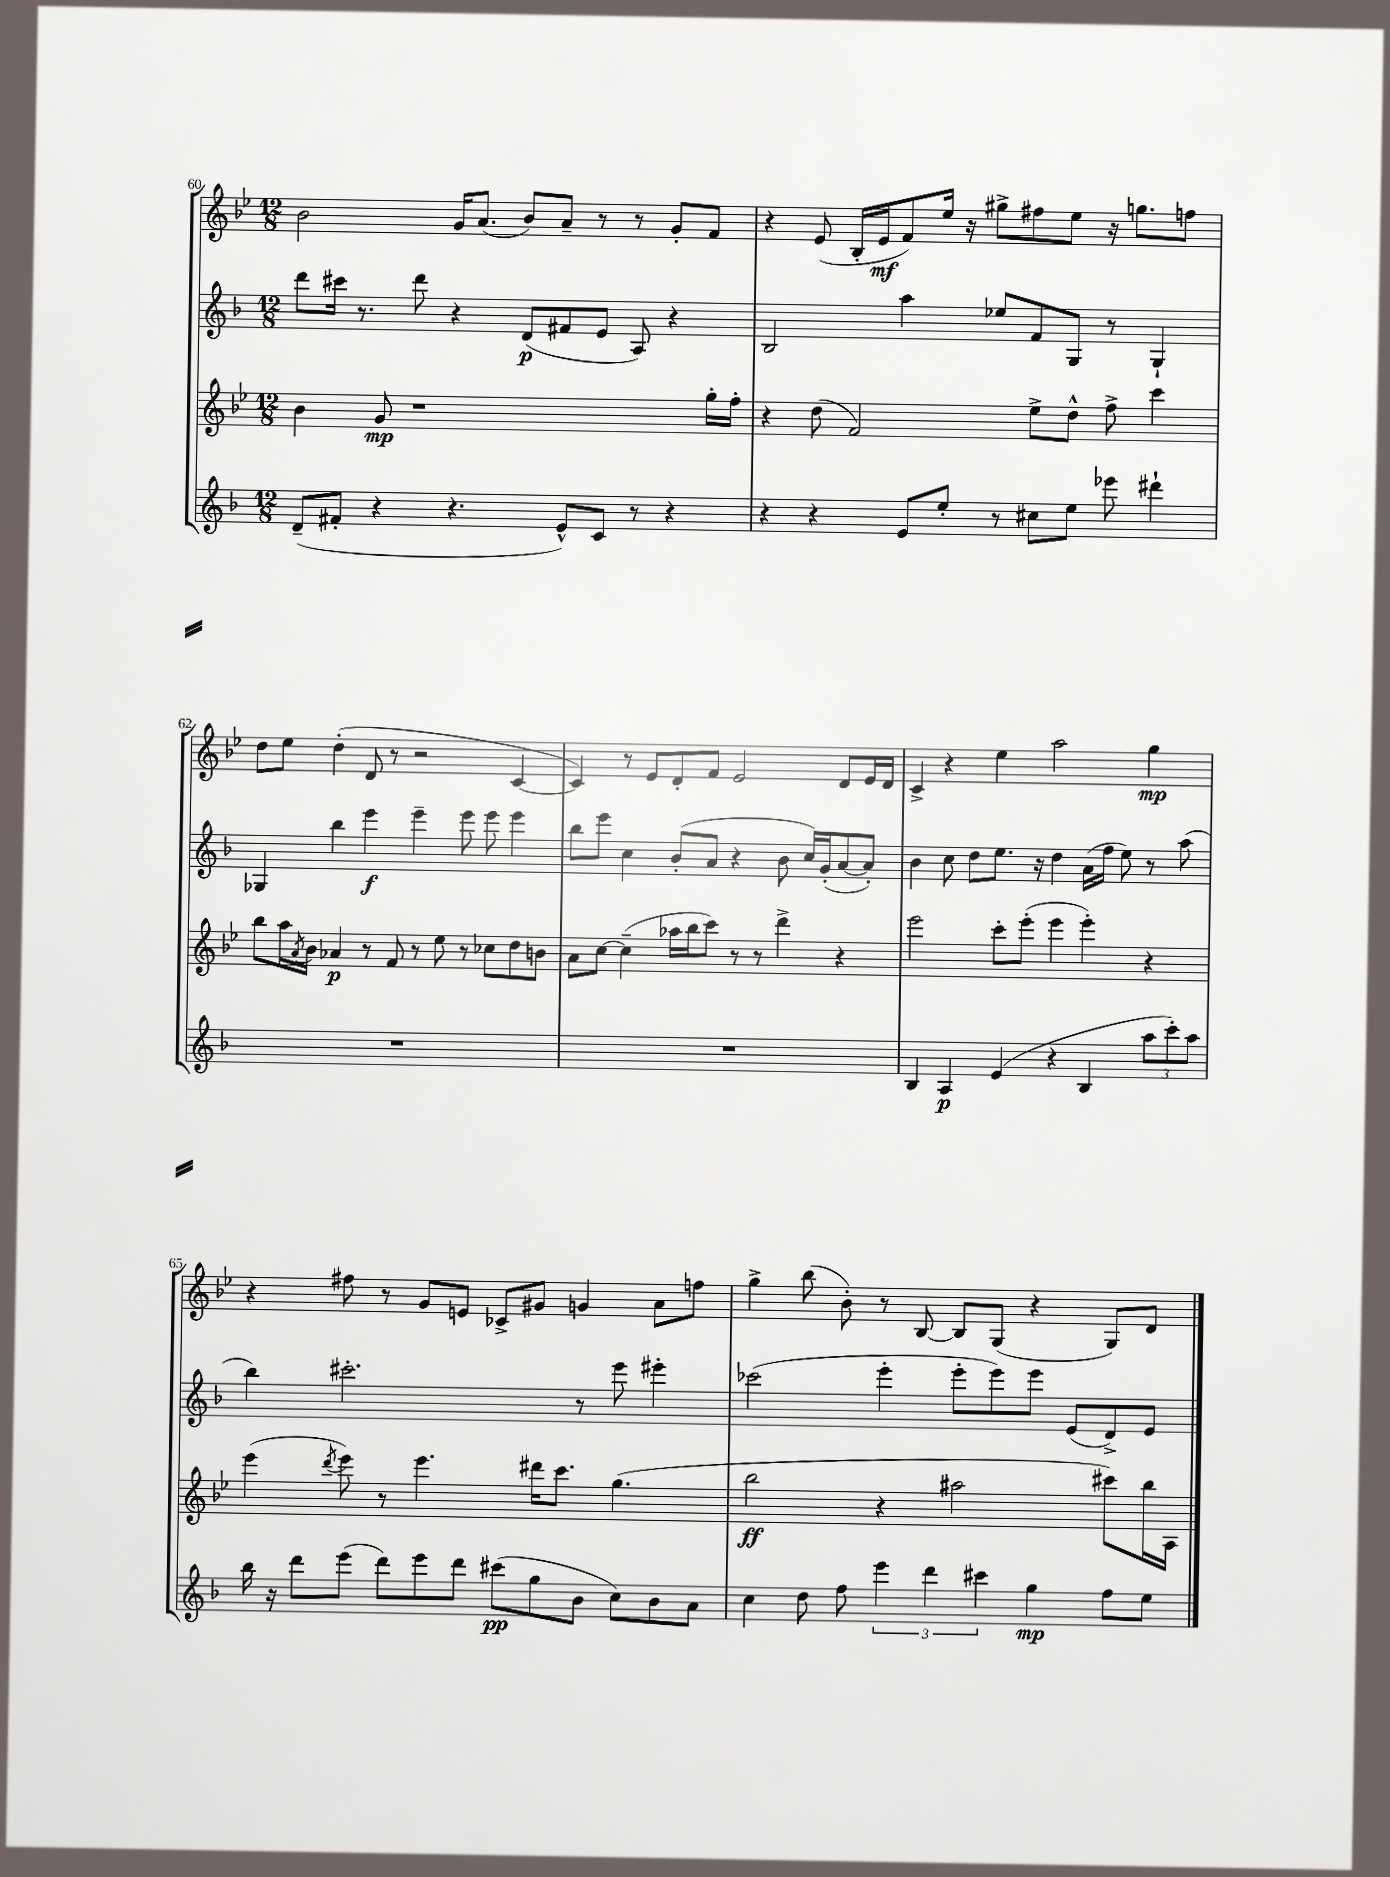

**kern	**dynam	**kern	**dynam	**kern	**dynam	**kern	**dynam
*part4	*part4	*part3	*part3	*part2	*part2	*part1	*part1
*staff4	*staff4	*staff3	*staff3	*staff2	*staff2	*staff1	*staff1
*clefG2	*	*clefG2	*	*clefG2	*	*clefG2	*
*k[b-]	*	*k[b-e-]	*	*k[b-]	*	*k[b-e-]	*
*M12/8	*	*M12/8	*	*M12/8	*	*M12/8	*
=60	=60	=60	=60	=60	=60	=60	=60
(8d~/L	.	4b-\	.	8ddd\L	.	2b-\	.
8f#X'/J	.	.	.	16ccc#X\Jk	.	.	.
.	.	.	.	8.r	.	.	.
4r	.	8g/	mp	.	.	.	.
.	.	1r	.	8ddd\	.	.	.
4.r	.	.	.	4r	.	16g/KL	.
.	.	.	.	.	.	(8.a/J	.
.	.	.	.	(8d/L	p	8b-/L)	.
8e^^/L)	.	.	.	8f#X/	.	8a~/J	.
8c/J	.	.	.	8e/J	.	8r	.
8r	.	.	.	8A/)	.	8r	.
4r	.	.	.	4r	.	8g'/L	.
.	.	16gg'\LL	.	.	.	8f/J	.
.	.	16ff'\JJ	.	.	.	.	.
=61	=61	=61	=61	=61	=61	=61	=61
4r	.	4r	.	2B-/	.	4r	.
4r	.	(8dd\	.	.	.	(8e-/	.
.	.	2f/)	.	.	.	16B-'/LL	.
.	.	.	.	.	.	16e-/J	mf
8e/L	.	.	.	4aa\	.	8f/)	.
8ee'/J	.	.	.	.	.	16ee-/Jk	.
.	.	.	.	.	.	16r	.
8r	.	.	.	8ee-X/L	.	8gg#X^\L	.
8cc#X\L	.	8ee-^\L	.	8f/	.	8ff#X\	.
8ee\J	.	8dd^^\J	.	8G/J	.	8ee-\J	.
8eee-X\	.	8ff^\	.	8r	.	16r	.
.	.	.	.	.	.	8.ggn\L	.
4ddd#X`\	.	4ccc\	.	4G`/	.	.	.
.	.	.	.	.	.	8ffn\J	.
!!LO:LB:g=z
=62	=62	=62	=62	=62	=62	=62	=62
1.r	.	8bb-\L	.	4G-X/	.	8dd\L	.
.	.	16aa\L	.	.	.	8ee-\J	.
.	.	8qa/	.	.	.	.	.
.	.	16b-\JJ	.	.	.	.	.
.	.	4a-X/	p	4bb-\	.	(4dd'\	.
.	.	8r	.	4eee\	f	8d/	.
.	.	8f/	.	.	.	8r	.
.	.	8r	.	4eee~\	.	2r	.
.	.	8ee-\	.	.	.	.	.
.	.	8r	.	8eee\	.	.	.
.	.	8cc-X\L	.	8eee\	.	.	.
.	.	8dd\	.	4eee\	.	[4c/	.
.	.	8bn\J	.	.	.	.	.
=63	=63	=63	=63	=63	=63	=63	=63
1.r	.	8a\L	.	8bb-\L	.	4c/])	.
.	.	[8cc\J	.	8eee\J	.	.	.
.	.	(4cc~\]	.	4cc\	.	8r	.
.	.	.	.	.	.	8e-/L	.
.	.	16aa-X\LL	.	(8b-'/L	.	8d'/	.
.	.	16bb-\J	.	.	.	.	.
.	.	8ccc\J)	.	8a/J	.	8f/J	.
.	.	8r	.	4r	.	2e-/	.
.	.	8r	.	.	.	.	.
.	.	4ddd^\	.	8b-\	.	.	.
.	.	.	.	16cc/LL)	.	.	.
.	.	.	.	(16g'/J	.	.	.
.	.	4r	.	[8a/	.	8d/L	.
.	.	.	.	8a'/J])	.	16e-/L	.
.	.	.	.	.	.	16d/JJ	.
=64	=64	=64	=64	=64	=64	=64	=64
4B-/	.	2eee-\	.	4b-\	.	4c^/	.
4A/	p	.	.	8cc\	.	4r	.
.	.	.	.	8dd\L	.	.	.
(4e/	.	8ccc'\L	.	8.ee\J	.	4ee-\	.
.	.	(8eee-'\J	.	.	.	.	.
.	.	.	.	16r	.	.	.
4r	.	4eee-\	.	4dd\	.	2aa\	.
4B-/	.	4eee-'\)	.	(16a\LL	.	.	.
.	.	.	.	16ff\JJ	.	.	.
.	.	.	.	8ee\)	.	.	.
12aa\L	.	4r	.	8r	.	4gg\	mp
12ccc'\)	.	.	.	.	.	.	.
.	.	.	.	(8aa\	.	.	.
12aa\J	.	.	.	.	.	.	.
!!LO:LB:g=z
=65	=65	=65	=65	=65	=65	=65	=65
16bb-\	.	(4eee-\	.	4bb-\)	.	4r	.
16r	.	.	.	.	.	.	.
8ddd\L	.	.	.	.	.	.	.
.	.	8qddd/	.	.	.	.	.
(8eee\J	.	8eee-\)	.	2.ccc#X'\	.	8ff#X\	.
8ddd\L)	.	8r	.	.	.	8r	.
8eee\	.	4.eee-\	.	.	.	8g/L	.
8ddd\J	.	.	.	.	.	8en/J	.
(8ccc#X\L	pp	.	.	.	.	8c-X^/L	.
8gg\	.	16ddd#X\KL	.	.	.	8g#X/J	.
.	.	8.ccc\J	.	.	.	.	.
8b-\J	.	.	.	8r	.	4gn/	.
8cc\L)	.	(4.gg\	.	8eee\	.	.	.
8b-\	.	.	.	4eee#X'\	.	8a\L	.
8a\J	.	.	.	.	.	8ffn\J	.
=66	=66	=66	=66	=66	=66	=66	=66
4cc\	.	2bb-\	ff	(2ccc-X\	.	4gg^\	.
8dd\	.	.	.	.	.	(8bb-\	.
8ff\	.	.	.	.	.	8b-'\)	.
6eee\	.	4r	.	4eee'\	.	8r	.
.	.	.	.	.	.	[8B-/	.
6ddd\	.	.	.	.	.	.	.
.	.	2aa#X\	.	8eee'\L	.	8B-/L]	.
6ccc#X\	.	.	.	.	.	.	.
.	.	.	.	8eee\)	.	(8G/J	.
4gg\	mp	.	.	8eee\J	.	4r	.
.	.	.	.	(8e/L	.	.	.
8ff\L	.	8ccc#X\L)	.	8d^/)	.	8G/L)	.
8ee\J	.	16bb-\L	.	8e/J	.	8d/J	.
.	.	16A\JJ	.	.	.	.	.
==	==	==	==	==	==	==	==
*-	*-	*-	*-	*-	*-	*-	*-
